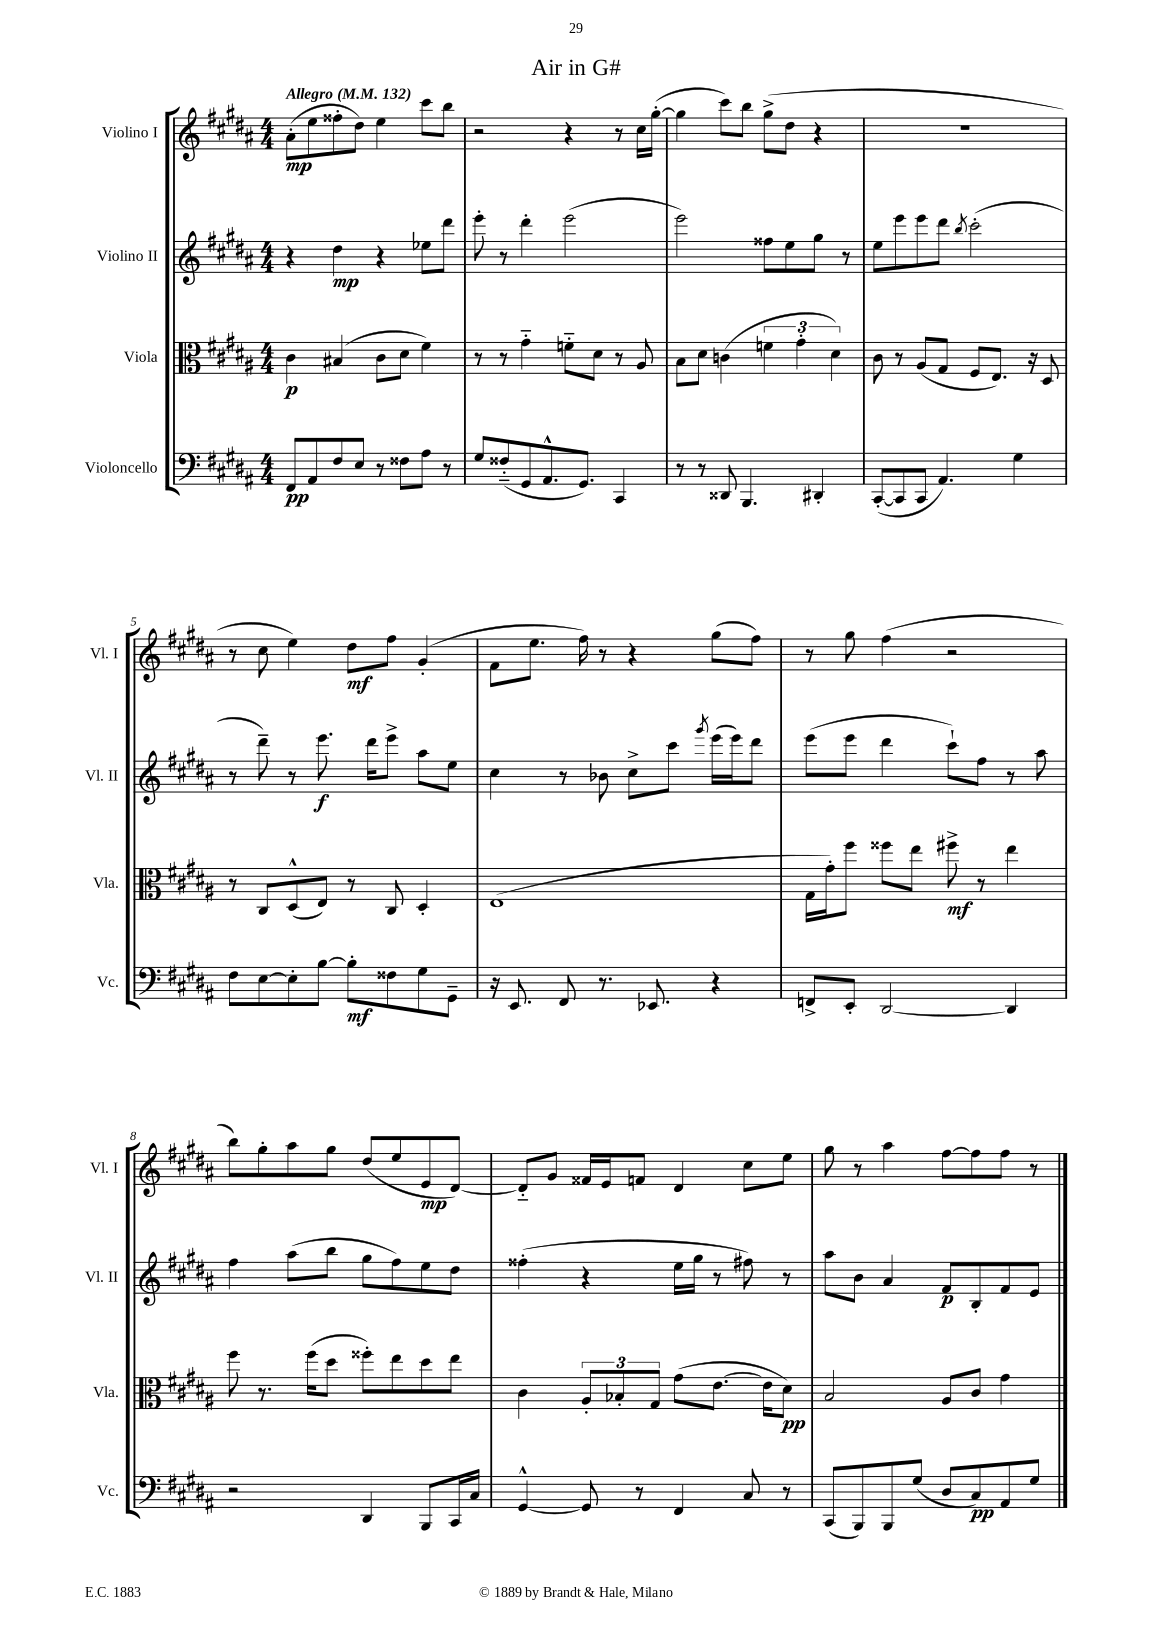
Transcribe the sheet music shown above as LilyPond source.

\header { title = "Air in G#" }
<<
\new StaffGroup <<
\new Staff = "s0" \with { instrumentName = "Violino I" shortInstrumentName = "Vl. I" } {
    \clef treble \key b \major \numericTimeSignature \time 4/4 \tempo "Allegro" 4 = 132
    ais'8-.\mp( e''8 fisis''8-. dis''8) e''4 cis'''8 b''8 |
    r2 r4 r8 cis''16 gis''16~-.( |
    gis''4 cis'''8) b''8 gis''8->( dis''8 r4 |
    r1 |
    r8 cis''8 e''4) dis''8\mf fis''8 gis'4-.( |
    fis'8 e''8. fis''16) r8 r4 gis''8( fis''8) |
    r8 gis''8 fis''4( r2 |
    b''8) gis''8-. ais''8 gis''8 dis''8( e''8 e'8\mp dis'8~) |
    dis'8-_ gis'8 fisis'16 e'16 f'8 dis'4 cis''8 e''8 |
    gis''8 r8 ais''4 fis''8~ fis''8 fis''8 r8 \bar "|." |
}
\new Staff = "s1" \with { instrumentName = "Violino II" shortInstrumentName = "Vl. II" } {
    \clef treble \key b \major \numericTimeSignature \time 4/4
    r4 dis''4\mp r4 ees''8 dis'''8 |
    e'''8-. r8 dis'''4-. e'''2( |
    e'''2) fisis''8 e''8 gis''8 r8 |
    e''8 e'''8 e'''8 dis'''8 \acciaccatura { b''8 } cis'''2-.( |
    r8 dis'''8--) r8 e'''8.\f dis'''16 e'''8-> ais''8 e''8 |
    cis''4 r8 bes'8 cis''8-> cis'''8 \acciaccatura { gis'''8 } e'''16( e'''16) dis'''8 |
    e'''8( e'''8 dis'''4 cis'''8-!) fis''8 r8 ais''8 |
    fis''4 ais''8( b''8 gis''8 fis''8) e''8 dis''8 |
    fisis''4-.( r4 e''16 gis''16 r8 fis''8) r8 |
    ais''8 b'8 ais'4 fis'8\p b8-. fis'8 e'8 \bar "|." |
}
\new Staff = "s2" \with { instrumentName = "Viola" shortInstrumentName = "Vla." } {
    \clef alto \key b \major \numericTimeSignature \time 4/4
    cis'4\p bis4( cis'8 dis'8 fis'4) |
    r8 r8 gis'4-_ f'8-_ dis'8 r8 ais8 |
    b8 dis'8 c'4( \tuplet 3/2 { f'4 gis'4-. dis'4) } |
    cis'8 r8 ais8( gis8 fis8 e8.) r16 dis8 |
    r8 cis8 dis8-^( e8) r8 cis8 dis4-. |
    e1( |
    gis16 gis'16-.) fis''8 fisis''8 e''8 fis''8->\mf r8 e''4 |
    fis''8 r8. fis''16( dis''8 fisis''8-.) e''8 dis''8 e''8 |
    cis'4 \tuplet 3/2 { ais8-. bes8-. gis8 } gis'8( e'8.~ e'16 dis'8\pp) |
    b2 ais8 cis'8 gis'4 \bar "|." |
}
\new Staff = "s3" \with { instrumentName = "Violoncello" shortInstrumentName = "Vc." } {
    \clef bass \key b \major \numericTimeSignature \time 4/4
    fis,8\pp ais,8 fis8 e8 r8 fisis8 ais8 r8 |
    gis8 fisis8-_( gis,8 ais,8.-^ gis,8.) cis,4 |
    r8 r8 disis,8 b,,4. dis,4-. |
    cis,8~-.( cis,8 cis,8 ais,4.) gis4 |
    fis8 e8~ e8-. b8~ b8-.\mf fisis8 gis8 gis,8-- |
    r16 e,8. fis,8 r8. ees,8. r4 |
    f,8-> e,8-. dis,2~ dis,4 |
    r2 dis,4 b,,8 cis,16 cis16 |
    gis,4~-^ gis,8 r8 fis,4 cis8 r8 |
    cis,8( b,,8) b,,8 gis8( dis8 cis8\pp) ais,8 gis8 \bar "|." |
}
>>
>>
